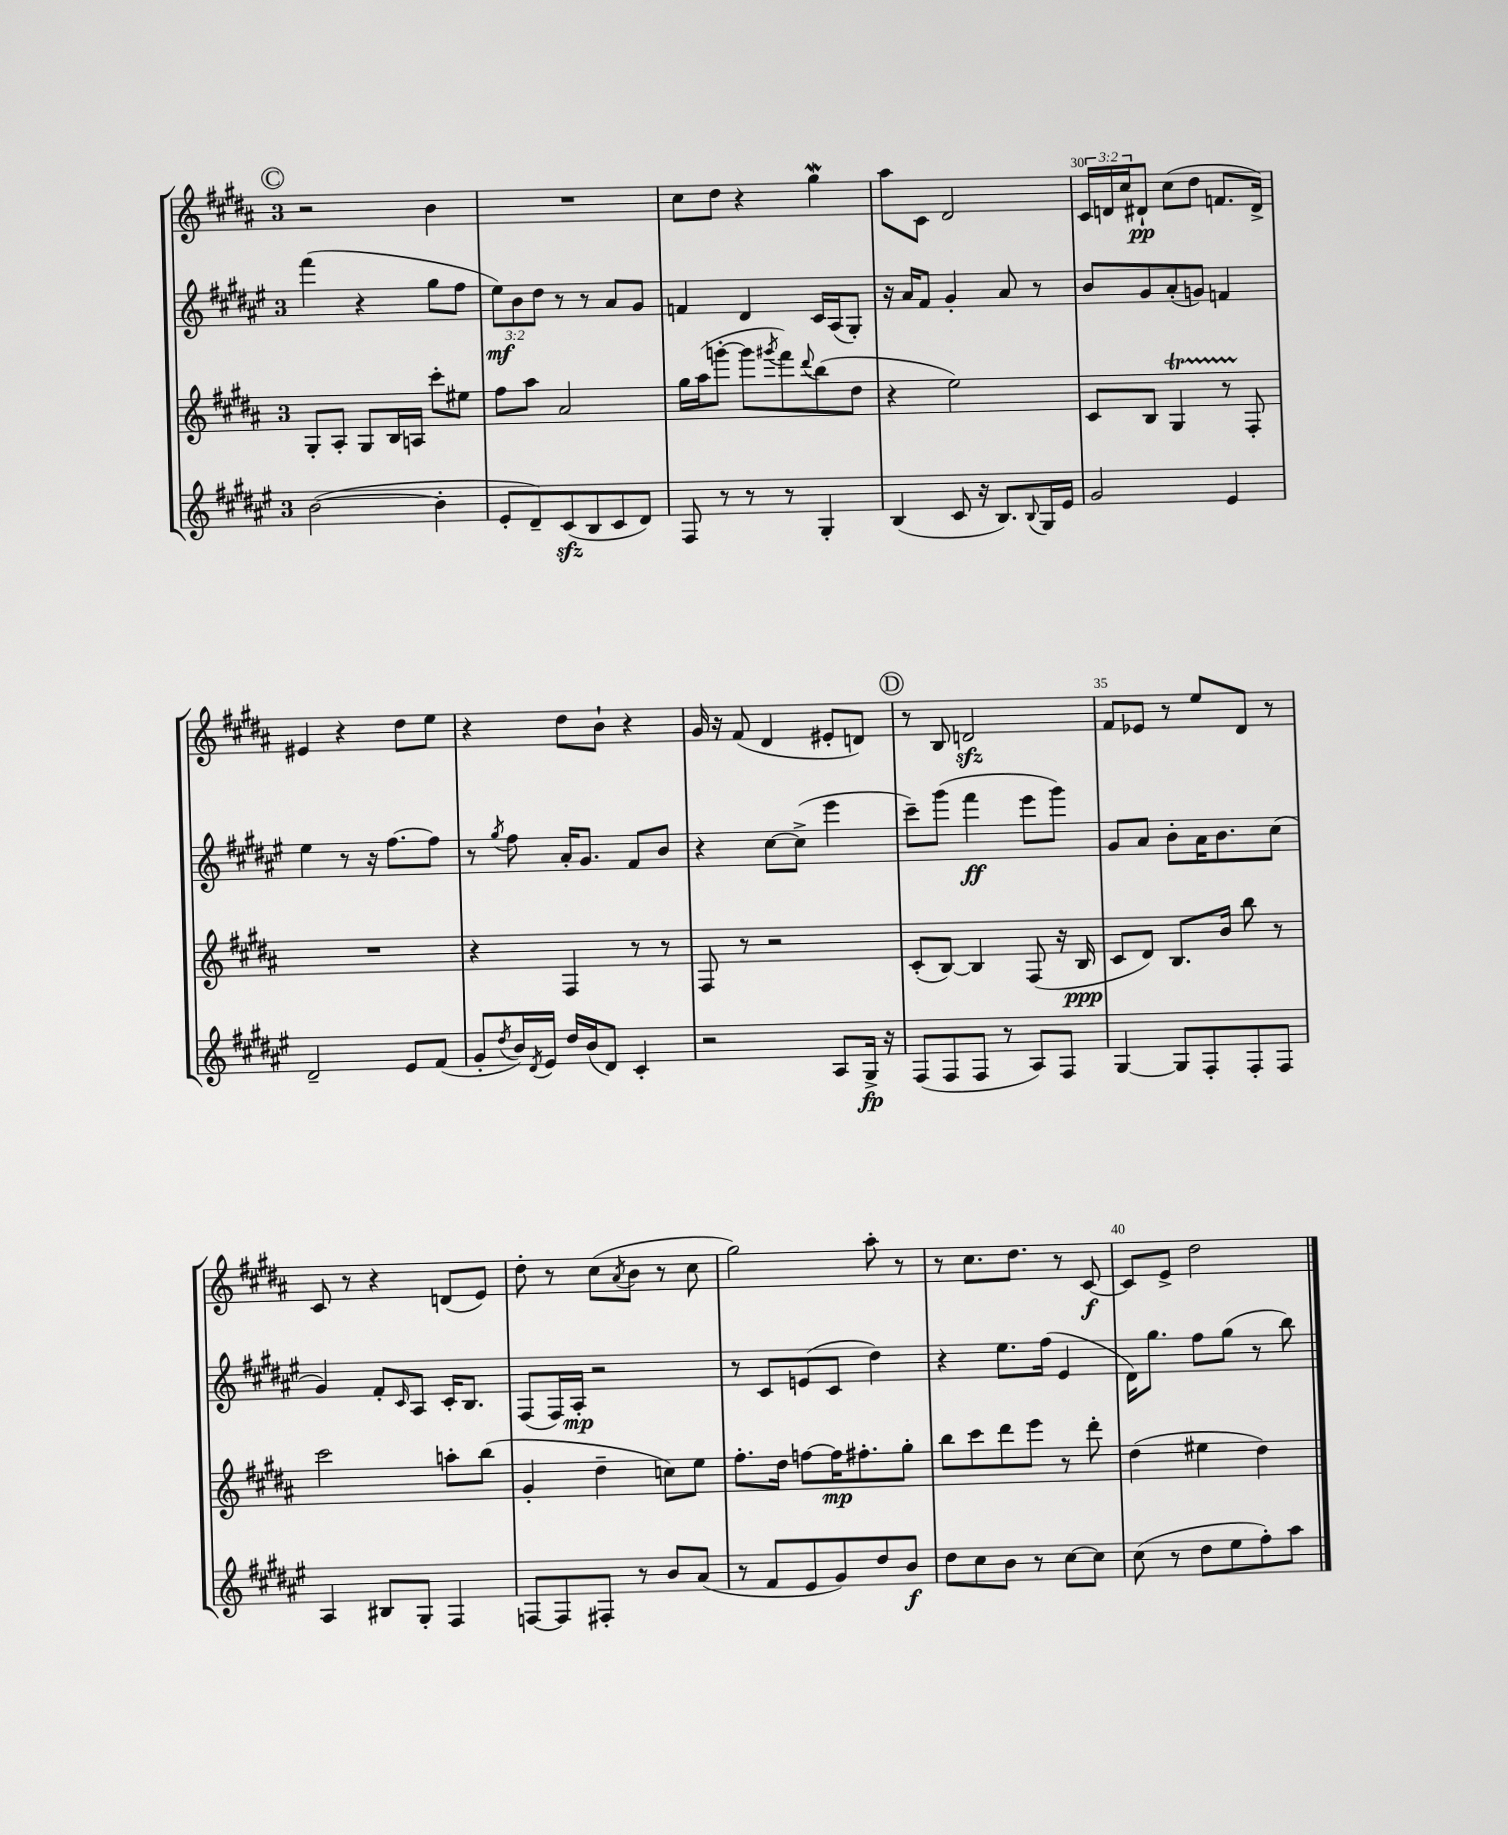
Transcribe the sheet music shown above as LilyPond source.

<<
\new StaffGroup <<
\new Staff = "s0" {
    \clef treble \key b \major \once \override Staff.TimeSignature.style = #'single-digit \time 3/4 \override Staff.TupletNumber.text = #tuplet-number::calc-fraction-text
    \mark \markup { \circle "C" } r2 b'4 |
    R2. |
    cis''8 dis''8 r4 gis''4\mordent |
    ais''8 cis'8 dis'2 |
    \tuplet 3/2 { cis'16 d'16 cis''16 } dis'8-!\pp cis''8( dis''8 f'8. dis'16->) |
    eis'4 r4 dis''8 e''8 |
    r4 dis''8 b'8-! r4 |
    gis'16 r16 fis'8( dis'4 eis'8-. d'8) |
    \mark \markup { \circle "D" } r8 b8 d'2\sfz |
    fis'8 ees'8 r8 e''8 dis'8 r8 |
    cis'8 r8 r4 d'8( e'8) |
    dis''8-. r8 cis''8( \acciaccatura { ais'8 } b'8 r8 cis''8 |
    gis''2) ais''8-. r8 |
    r8 cis''8. dis''8. r8 cis'8~\f |
    cis'8 e'8-> dis''2 \bar "|." |
}
\new Staff = "s1" {
    \clef treble \key fis \major \once \override Staff.TimeSignature.style = #'single-digit \time 3/4 \override Staff.TupletNumber.text = #tuplet-number::calc-fraction-text
    \mark \markup { \circle "C" } fis'''4( r4 gis''8 fis''8 |
    \tuplet 3/2 { eis''8\mf) b'8 dis''8 } r8 r8 ais'8 gis'8 |
    f'4 dis'4 cis'16 ais16( gis8-.) |
    r16 ais'16 fis'8 gis'4-. ais'8 r8 |
    b'8 gis'8 ais'8-.( g'8) f'4 |
    eis''4 r8 r16 fis''8.~ fis''8 |
    r8 \acciaccatura { gis''8 } fis''8 ais'16-. gis'8. fis'8 b'8 |
    r4 cis''8~ cis''8->( eis'''4 |
    \mark \markup { \circle "D" } cis'''8--) gis'''8( fis'''4\ff eis'''8 gis'''8) |
    gis'8 ais'8 b'8-. ais'16 b'8. cis''8( |
    gis'4) fis'8-. \grace { cis'16 } ais8 cis'16-. b8. |
    fis8( fis16) ais16-.\mp r2 |
    r8 cis'8 e'8( cis'8 dis''4) |
    r4 eis''8. fis''16( eis'4 |
    dis'16) gis''8. fis''8 gis''8( r8 b''8) \bar "|." |
}
\new Staff = "s2" {
    \clef treble \key b \major \once \override Staff.TimeSignature.style = #'single-digit \time 3/4
    \mark \markup { \circle "C" } gis8-. ais8-. gis8 b16 a16 cis'''8-. eis''8 |
    fis''8 ais''8 ais'2 |
    gis''16 ais''16( g'''8~-. g'''8 \acciaccatura { gis'''8 } fis'''8) \appoggiatura { dis'''8 } b''8( dis''8 |
    r4 e''2) |
    cis'8 b8 gis4\startTrillSpan r8 fis8-.\stopTrillSpan |
    R2. |
    r4 fis4 r8 r8 |
    fis8 r8 r2 |
    \mark \markup { \circle "D" } cis'8-.( b8~) b4 fis8( r16 b16\ppp |
    cis'8 dis'8) b8. b'16 b''8 r8 |
    cis'''2 a''8-. b''8( |
    gis'4-. dis''4-- c''8) e''8 |
    fis''8.-. dis''16 f''8~ f''16\mp fis''8.-. gis''8-. |
    b''8 cis'''8 dis'''8 e'''8 r8 dis'''8-. |
    dis''4( eis''4 dis''4) \bar "|." |
}
\new Staff = "s3" {
    \clef treble \key fis \major \once \override Staff.TimeSignature.style = #'single-digit \time 3/4
    \mark \markup { \circle "C" } b'2~( b'4-. |
    eis'8-. dis'8--) cis'8\sfz( b8 cis'8 dis'8) |
    fis8 r8 r8 r8 gis4-. |
    b4( cis'8 r16 b8.) \appoggiatura { b8 } gis16 eis'16 |
    gis'2 eis'4 |
    dis'2-- eis'8 fis'8( |
    gis'8-. \acciaccatura { dis''8 } b'16) \acciaccatura { dis'8 } eis'16 dis''16 b'16( dis'8) cis'4-. |
    r2 ais8 gis16->\fp r16 |
    \mark \markup { \circle "D" } fis8( fis8 fis8 r8 ais8) fis8 |
    gis4~ gis8 fis8-. fis8-. fis8 |
    ais4 bis8 gis8-. fis4 |
    f8~ f8 fis8-. r8 b'8 ais'8( |
    r8 fis'8 eis'8 gis'8) dis''8 b'8\f |
    dis''8 cis''8 b'8 r8 cis''8~ cis''8 |
    cis''8( r8 dis''8 eis''8 fis''8-.) ais''8 \bar "|." |
}
>>
>>
\layout { \context { \Score currentBarNumber = #26 \override BarNumber.break-visibility = ##(#f #t #t) barNumberVisibility = #(every-nth-bar-number-visible 5) } }
